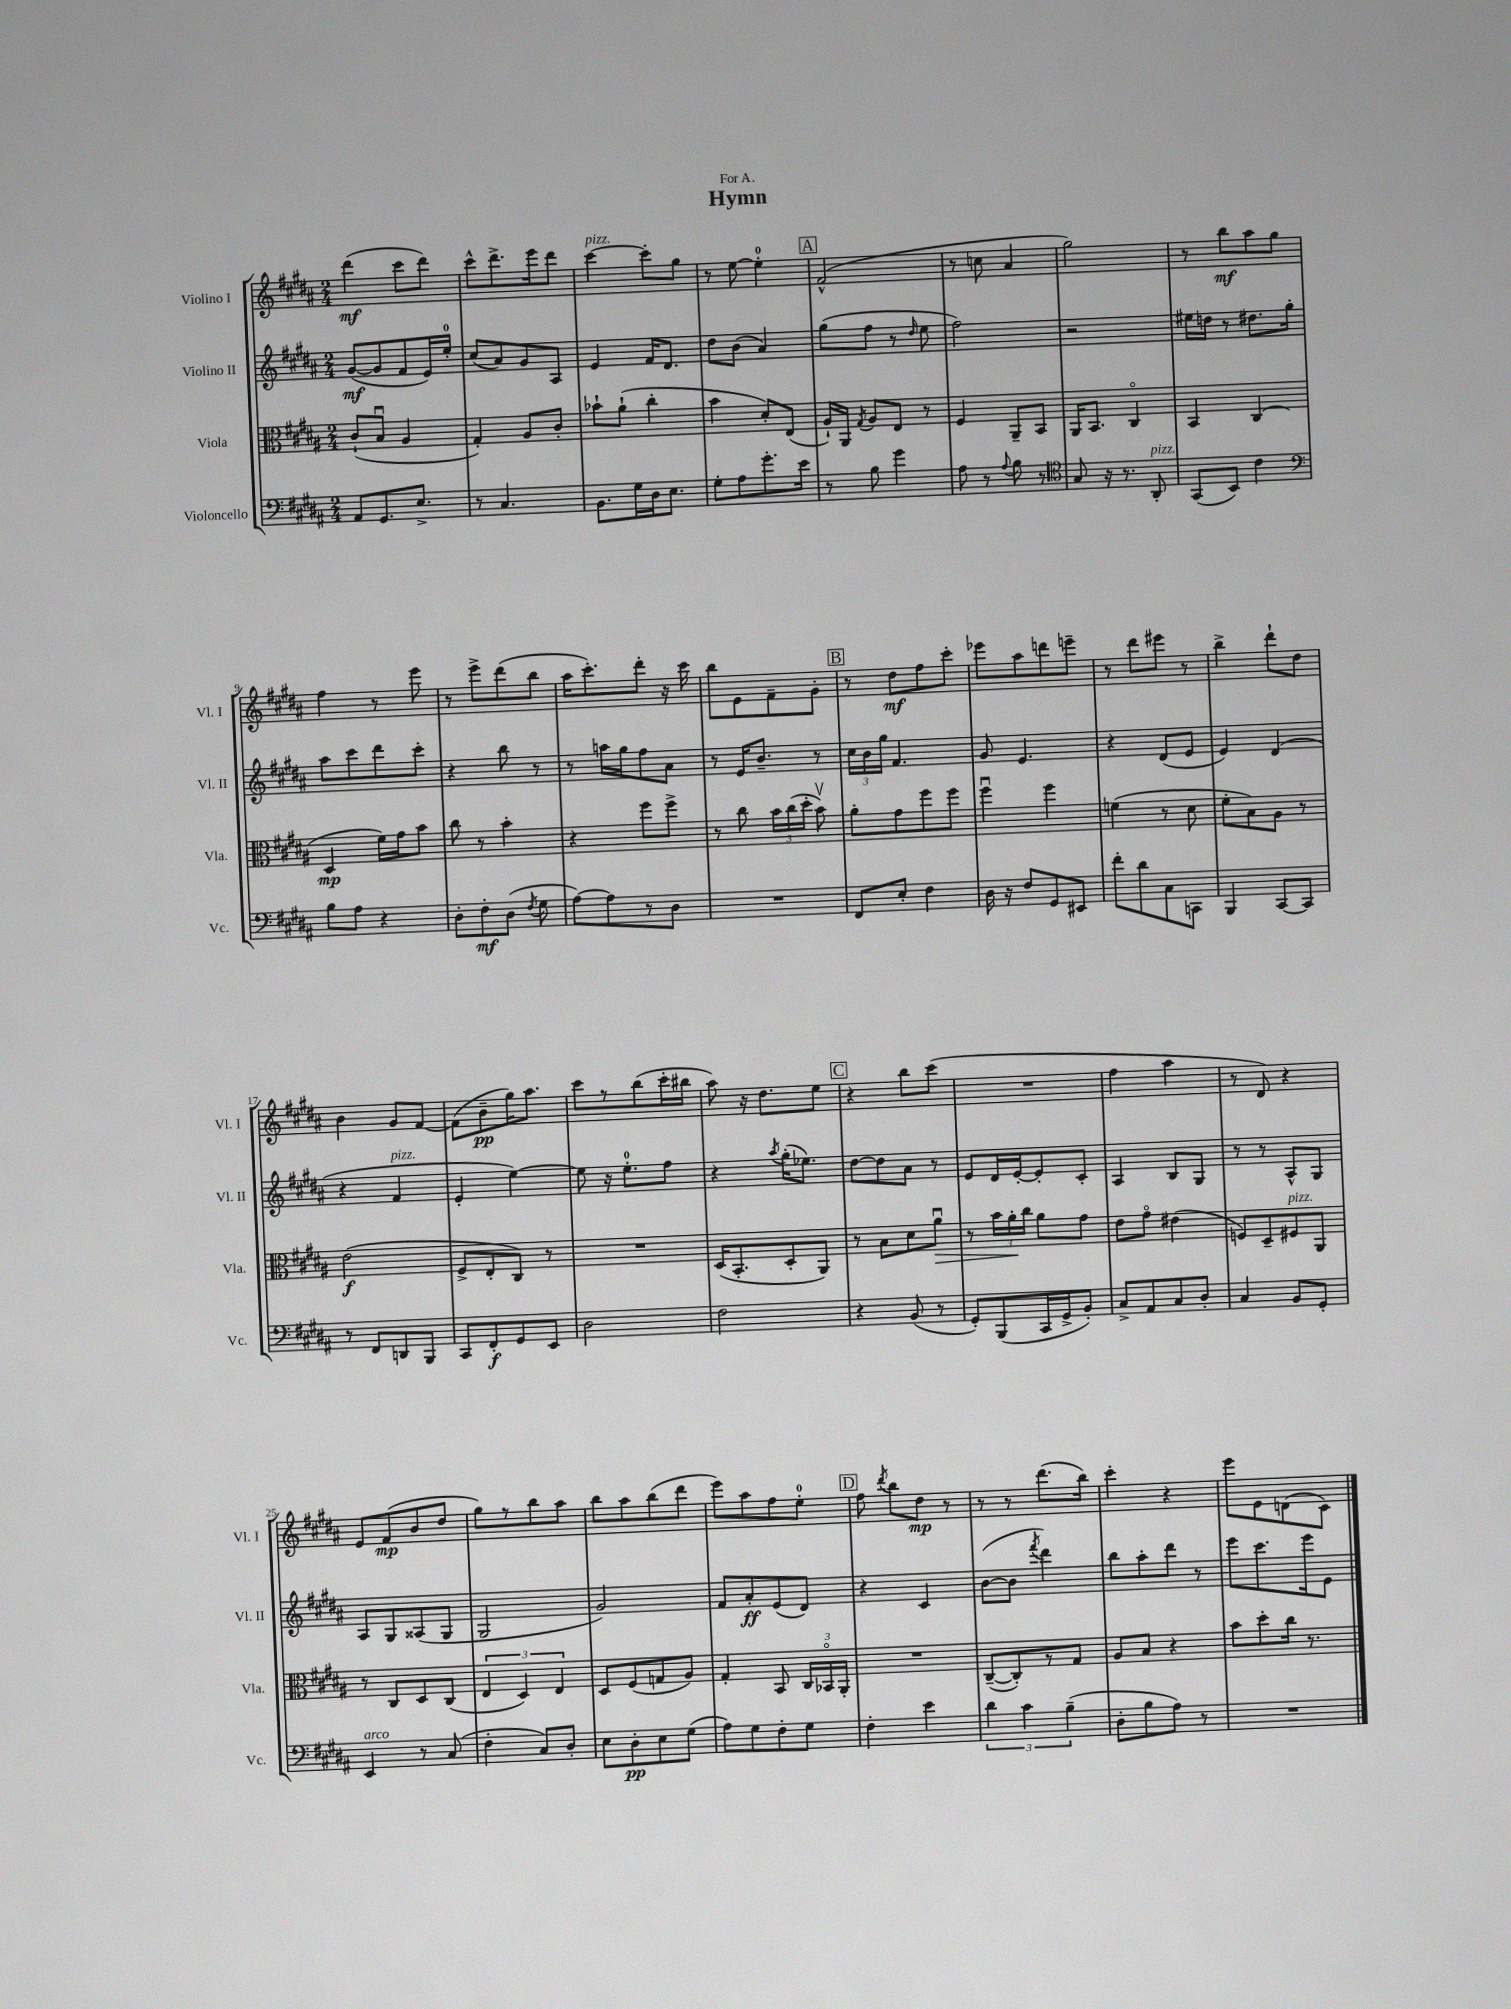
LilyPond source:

\header { title = "Hymn" dedication = "For A." }
<<
\new StaffGroup <<
\new Staff = "s0" \with { instrumentName = "Violino I" shortInstrumentName = "Vl. I" } {
    \clef treble \key b \major \numericTimeSignature \time 2/4
    \autoBeamOff dis'''4\mf( cis'''8[ dis'''8]) |
    cis'''8[-^ dis'''8.-> e'''16 dis'''8] |
    cis'''4~^\markup { \italic "pizz." } cis'''8[-. gis''8] |
    r8 e''8~ e''4-0-. |
    \mark \markup { \box "A" } fis'2-^( |
    r8 c''8 ais'4 |
    gis''2) |
    r8 b''8[\mf ais''8 gis''8] |
    fis''4 r8 e'''8 |
    r8 e'''8[-> dis'''8( b''8] |
    ais''16[ cis'''8.-.) dis'''8]-. r16 cis'''16 |
    b''8[ e'8 fis'8-- gis'8]-. |
    \mark \markup { \box "B" } r8 dis''8[\mf fis''8 cis'''8]-. |
    ees'''8[ ais''8 d'''8 e'''8]-- |
    r8 dis'''8[ eis'''8] r8 |
    b''4-> dis'''8[-! dis''8] |
    b'4 gis'8[ fis'8]~ |
    fis'8[( b'8--\pp gis''16) ais''8.] |
    cis'''8[ r8 b''8( cis'''16-. bis''16] |
    ais''8) r16 dis''8.[ e''8] |
    \mark \markup { \box "C" } r4 b''8[ cis'''8]( |
    R2 |
    fis''4 ais''4 |
    r8 dis'8) r4 |
    e'8[ fis'8\mp( b'8 dis''8] |
    gis''8[) r8 b''8 ais''8] |
    b''8[ ais''8 b''8( dis'''8] |
    e'''8[) ais''8 fis''8 e''8]-0-. |
    \mark \markup { \box "D" } fis''8 \acciaccatura { dis'''8 } b''8[ dis''8]\mp r8 |
    r8 r8 dis'''8.[( b''16]) |
    cis'''4-. r4 |
    e'''8[ e'8 d'8( cis'8]) \bar "|." |
}
\new Staff = "s1" \with { instrumentName = "Violino II" shortInstrumentName = "Vl. II" } {
    \clef treble \key b \major \numericTimeSignature \time 2/4
    \autoBeamOff gis'8[~\mf( gis'8 fis'8 e'16) e''16]-0-. |
    cis''8[( ais'8) gis'8 ais8] |
    e'4 fis'16[ dis'8.] |
    dis''8[ b'8]( ais'4) |
    \mark \markup { \box "A" } gis''8[( fis''8] r8 \grace { dis''16 } e''8 |
    fis''2) |
    r2 |
    eis''16[ d''16] r8 dis''8.[ gis''16]-. |
    ais''8[ cis'''8 dis'''8 cis'''8]-. |
    r4 b''8 r8 |
    r8 a''16[ gis''16 fis''8 ais'8] |
    r8 e'16[ b'8.]-- r8 |
    \mark \markup { \box "B" } \tuplet 3/2 { cis''16[ b'16 gis''16] } fis'4. |
    gis'8 e'4. |
    r4 dis'8[( e'8] |
    e'4) dis'4( |
    r4 fis'4^\markup { \italic "pizz." } |
    e'4-. e''4~) |
    e''8 r16 e''8.[-0-. fis''8] |
    r4 \acciaccatura { ais''8 } gis''16[-.( ees''8.]) |
    \mark \markup { \box "C" } dis''8[~ dis''8 ais'8] r8 |
    e'8[ dis'16 e'16~-. e'8-. cis'8]-. |
    ais4 b8[ gis8] |
    r8 r8 ais8[-^ gis8] |
    ais8[ gis8 aisis8( gis8] |
    gis2 |
    gis'2) |
    fis'8[ ais'8-.\ff e'8( dis'8]) |
    \mark \markup { \box "D" } r4 cis'4 |
    b'8[~( b'8] \acciaccatura { fis'''8 } dis'''4) |
    b''8[ ais''8-. dis'''8] r8 |
    e'''8[ cis'''8. e'''16 e'8] \bar "|." |
}
\new Staff = "s2" \with { instrumentName = "Viola" shortInstrumentName = "Vla." } {
    \clef alto \key b \major \numericTimeSignature \time 2/4
    \autoBeamOff cis'8[-!( b8]\downbow ais4 |
    gis4-.) ais8[ cis'8]-. |
    bes'8[-! ais'8]-!( cis''4-. |
    b'4 dis'8[-.) e8]( |
    \mark \markup { \box "A" } ais16[-!) ais,16] \acciaccatura { gis8 } ais8[ e8] r8 |
    fis4 ais,8[-- b,8] |
    ais,16[ b,8.] cis4\flageolet |
    b,4 cis4( |
    dis4\mp fis'16[) gis'16 b'8] |
    cis''8 r8 b'4-. |
    r4 fis''8[ fis''8]-> |
    r8 cis''8 \tuplet 3/2 { b'16[ cis''16( dis''16]-. } b'8\upbow) |
    \mark \markup { \box "B" } ais'8[-. gis'8 fis''8 fis''8] |
    fis''4\downbow fis''4 |
    f'4( r8 dis'8 |
    fis'8[-. b8) ais8] r8 |
    e'2\f( |
    fis8[-> e8-. cis8]) r8 |
    R2 |
    dis16[( b,8.-. dis8-. ais,8]) |
    \mark \markup { \box "C" } r8 b8[ dis'8 ais'8]\downbow\> |
    r8 \tuplet 3/2 { b'16[ ais'16-.\! cis''16] } ais'8[ gis'8] |
    e'8[ gis'8]\flageolet eis'4( |
    f8[) dis8-- fis8^\markup { \italic "pizz." } ais,8] |
    r8 cis8[ dis8 cis8]( |
    \tuplet 3/2 { e4 dis4) e4 } |
    dis8[ fis8( g8 ais8]) |
    gis4-. b,8 \tuplet 3/2 { cis16[ bes,16\flageolet ais,16]-. } |
    \mark \markup { \box "D" } R2 |
    cis8[~--( cis8-.) r8 gis8] |
    ais8[ b8] r4 |
    b'8[ dis''8-. cis''16] r8. \bar "|." |
}
\new Staff = "s3" \with { instrumentName = "Violoncello" shortInstrumentName = "Vc." } {
    \clef bass \key b \major \numericTimeSignature \time 2/4
    \autoBeamOff ais,8[ gis,8. e8.]-> |
    r8 cis4. |
    b,8.[ gis16 dis16 e8.] |
    gis8[-. ais8 gis'8.-. e'16] |
    \mark \markup { \box "A" } r8 b8 gis'4 |
    ais8 r8 \appoggiatura { ais8 } b8 r8 |
    \clef tenor gis8 r16 r8. ais,8-.^\markup { \italic "pizz." } |
    gis,8[( b,8]) cis'4 |
    \clef bass b8[ ais8] r4 |
    dis8[-. fis8-.\mf dis8]( \acciaccatura { fis8 } gis8 |
    ais8[~) ais8 r8 dis8] |
    R2 |
    \mark \markup { \box "B" } fis,8[ e8]-. fis4 |
    dis16 r16 fis8[ gis,8 eis,8] |
    fis'8[-. dis'8 cis8 c,8] |
    b,,4 cis,8[~ cis,8] |
    r8 fis,8[ d,8 b,,8] |
    cis,8[ fis,8-.\f gis,8 e,8] |
    dis2 |
    fis2 |
    \mark \markup { \box "C" } r4 b,8( r8 |
    gis,8[-.) b,,8( cis,16 gis,16-> b,8]-.) |
    cis8[-> ais,8 cis8 dis8]-. |
    cis4 b,8[ gis,8]-. |
    e,4^\markup { \italic "arco" } r8 cis8( |
    fis4-. cis8[) dis8]-. |
    e8[ dis8-.\pp e8 gis8]( |
    ais8[) gis8 fis8-. gis8] |
    \mark \markup { \box "D" } fis4-. e'4 |
    \tuplet 3/2 { dis'4 cis'4 b4--( } |
    dis8[-. b8 ais8]) r8 |
    R2 \bar "|." |
}
>>
>>
